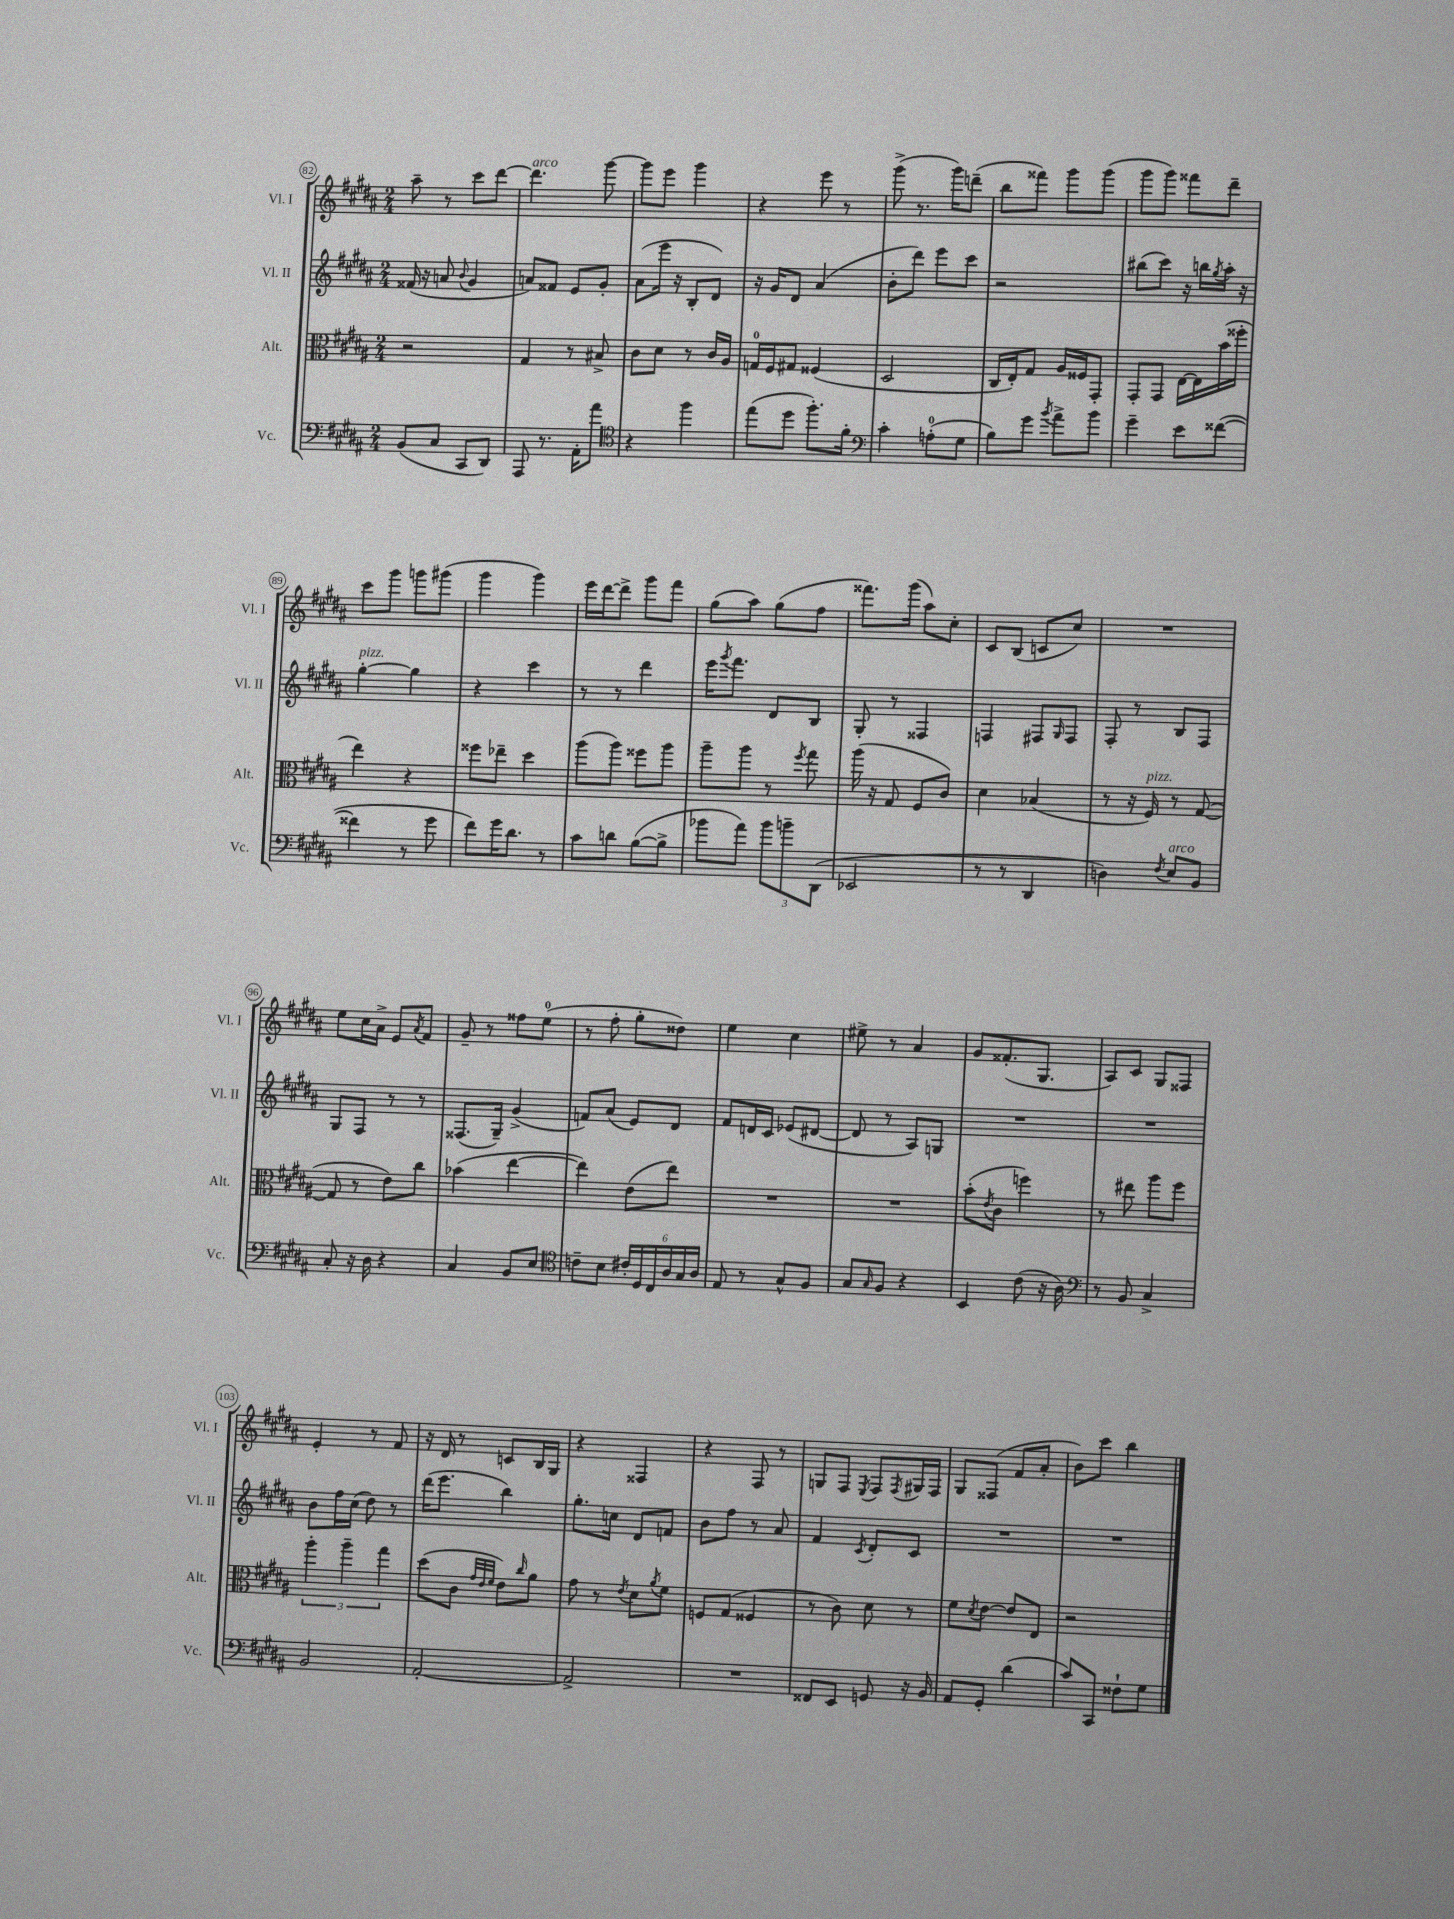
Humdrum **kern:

**kern	**kern	**kern	**kern
*staff4	*staff3	*staff2	*staff1
*clefF4	*clefC3	*clefG2	*clefG2
*k[f#c#g#d#a#]	*k[f#c#g#d#a#]	*k[f#c#g#d#a#]	*k[f#c#g#d#a#]
*M2/4	*M2/4	*M2/4	*M2/4
(8BB	2r	(16f##	8aa#~
.	.	16r	.
8C#	.	8a	8r
.	.	8qqb	.
8CC#	.	4g#	8ccc#
8DD#)	.	.	[8ddd#
=	=	=	=
8AAA#	4G#	8a)	4.ddd#]
8.r	.	8f##	.
.	8r	8e	.
16AA#'	.	.	.
8a#	8B#^	8g#'	[8ggg#
=	=	=	=
*clefC4	*	*	*
4r	8c#	(8a#	8ggg#]
.	8d#	16eee	8eee
.	.	16r	.
4ff#	8r	8B'	4ggg#
.	16c#	8d#)	.
.	16A#	.	.
=	=	=	=
(8ee	16G	16r	4r
.	16F#	16g#	.
8dd#	8G#	8d#	.
8.ff#')	(4F##	(4a#	8eee
.	.	.	8r
16f#'	.	.	.
=	=	=	=
*clefF4	*	*	*
4c#'	2D#	8b'	(8ggg#^
.	.	8ddd#)	8.r
(8A'	.	8eee	.
.	.	.	16ggg#)
8G#	.	8ccc#	(8ddd~
=	=	=	=
8B)	16C#	2r	8bb
.	16E')	.	.
8g#	8G#	.	8fff##)
8qb	.	.	.
8a#^	16A#	.	8ggg#
.	16F##	.	.
8b	8GG#'	.	(8ggg#
=	=	=	=
4g#~	8GG#'	(8bb#	8ggg#
.	8GG#	8ccc#)	8ggg#)
8e	[16E	16r	8fff##
.	16E]	16bb	.
.	.	8qgg#	.
([8f##	(16b	16aa#'	8ddd#~
.	16ff##'	16r	.
=	=	=	=
4f##]	4ee)	[4gg#'	8ccc#
.	.	.	8ggg#
8r	4r	4gg#]	8ggg
8g#	.	.	(8ggg#
=	=	=	=
8f#)	8ff##	4r	4ggg#
16g#	8ee-~	.	.
8.d#	.	.	.
.	4dd#	4ccc#	4ggg#)
8r	.	.	.
=	=	=	=
8c#	(8aa#	8r	16eee
.	.	.	[16ddd#
8d	8aa#)	8r	8ddd#^]
([8B	8ff##	4ddd#	8ggg#
8B^]	8aa#	.	8fff#
=	=	=	=
8b-	8aa#~	16eee	(8gg#
.	.	8qggg#	.
.	.	8.fff#	.
8a#)	8aa#	.	8aa#)
12b-	8r	8d#	(8gg#
12b~	.	.	.
.	8qff#	.	.
.	8gg#	8B	8ff#
(12DD#	.	.	.
=	=	=	=
2EE-	(16aa#	8G#'	8.fff##)
.	16r	.	.
.	8G#	8r	.
.	.	.	(16ggg#
.	8F#	4F##	8aa#)
.	8c#)	.	8cc#'
=	=	=	=
8r	4d#	4F	8c#
8r	.	.	(8B
4DD#	(4B-	8F#	8c
.	.	16qqG#	.
.	.	8F#	8cc#)
=	=	=	=
4D)	8r	8F#'	2r
.	16r	8r	.
.	16F#)	.	.
8qF#	.	.	.
8E	8r	8B	.
8BB	([8G#	8F#	.
=	=	=	=
8C#'	8G#]	8G#	8ee
16r	8r	8F#	16cc#
16D#	.	.	16a#^
4r	8e)	8r	8e
.	.	.	8qa#
.	8cc#	8r	8f#
=	=	=	=
4C#	(4b-	(8.F##	8g#~
.	.	.	8r
.	.	16G#~)	.
8BB	[4ee	(4g#^	8ff##
8E	.	.	(8ee
=	=	=	=
*clefC4	*	*	*
8c~	4ee])	8f)	8r
8B	.	(8a#	8ff#'
24c#'	(8e	8e)	8gg#'
24D#	.	.	.
24C#	.	.	.
24A#	8ee)	8d#	8dd##)
24G#	.	.	.
24A#	.	.	.
=	=	=	=
8E	2r	8f#	4ee
8r	.	16d	.
.	.	16c#	.
8G#^^	.	(8e-	4cc#
8F#	.	[8d#	.
=	=	=	=
8G#	2r	8d#]	8ee#^
16qqG#	.	.	.
8F#	.	8r	8r
4r	.	8A#)	4a#
.	.	8G	.
=	=	=	=
4BB	(8b'	2r	8g#
.	8qe	.	.
.	8c#	.	(8.f##'
(8c#	4ff)	.	.
.	.	.	8.G#
16r	.	.	.
16A#)	.	.	.
=	=	=	=
*clefF4	*	*	*
8r	8r	2r	8A#)
8BB	8ee#	.	8c#
4C#^	8aa#	.	8G#
.	8ff#	.	8F##
=	=	=	=
2BB	6aa#'	8b	4e'
.	.	16ff#	.
.	6aa#~	.	.
.	.	(16cc#	.
.	.	8dd#)	8r
.	6gg#	.	.
.	.	8r	8f#
=	=	=	=
[2AA#'	(8dd#	(16ddd#	16r
.	.	8.eee	16d#
.	8c#	.	8r
.	32qqg#	.	.
.	32qqe	.	.
.	32qqf#	.	.
.	8e)	4bb)	8c
.	16qqcc#	.	.
.	8a#	.	16B
.	.	.	16G#
=	=	=	=
2AA#^]	8g#	8.gg#'	4r
.	8r	.	.
.	.	16cc	.
.	8qe	.	.
.	8d#	8d#	4F##
.	8qa#	.	.
.	8f#	8f	.
=	=	=	=
2r	8F	8b	4r
.	(8G#	8ff#	.
.	4F##	8r	8F#
.	.	8a#	8r
=	=	=	=
8FF##	8r	4f#	8G
8EE	8c#)	.	8F#
.	.	8qc#	8qE
8GG	8d#	8d#'	8F#
.	.	.	8qF#
16r	8r	8c#	16G#
16BB	.	.	16F#
=	=	=	=
8AA#	8f#	2r	8G#
.	8qd#	.	.
8GG#'	[8e	.	(8F##
(4d#	8e]	.	8f#
.	8E	.	8a#'
=	=	=	=
8c#)	2r	2r	8b)
8CC#	.	.	8ccc#
8F##`	.	.	4bb
8G#	.	.	.
==	==	==	==
*-	*-	*-	*-
